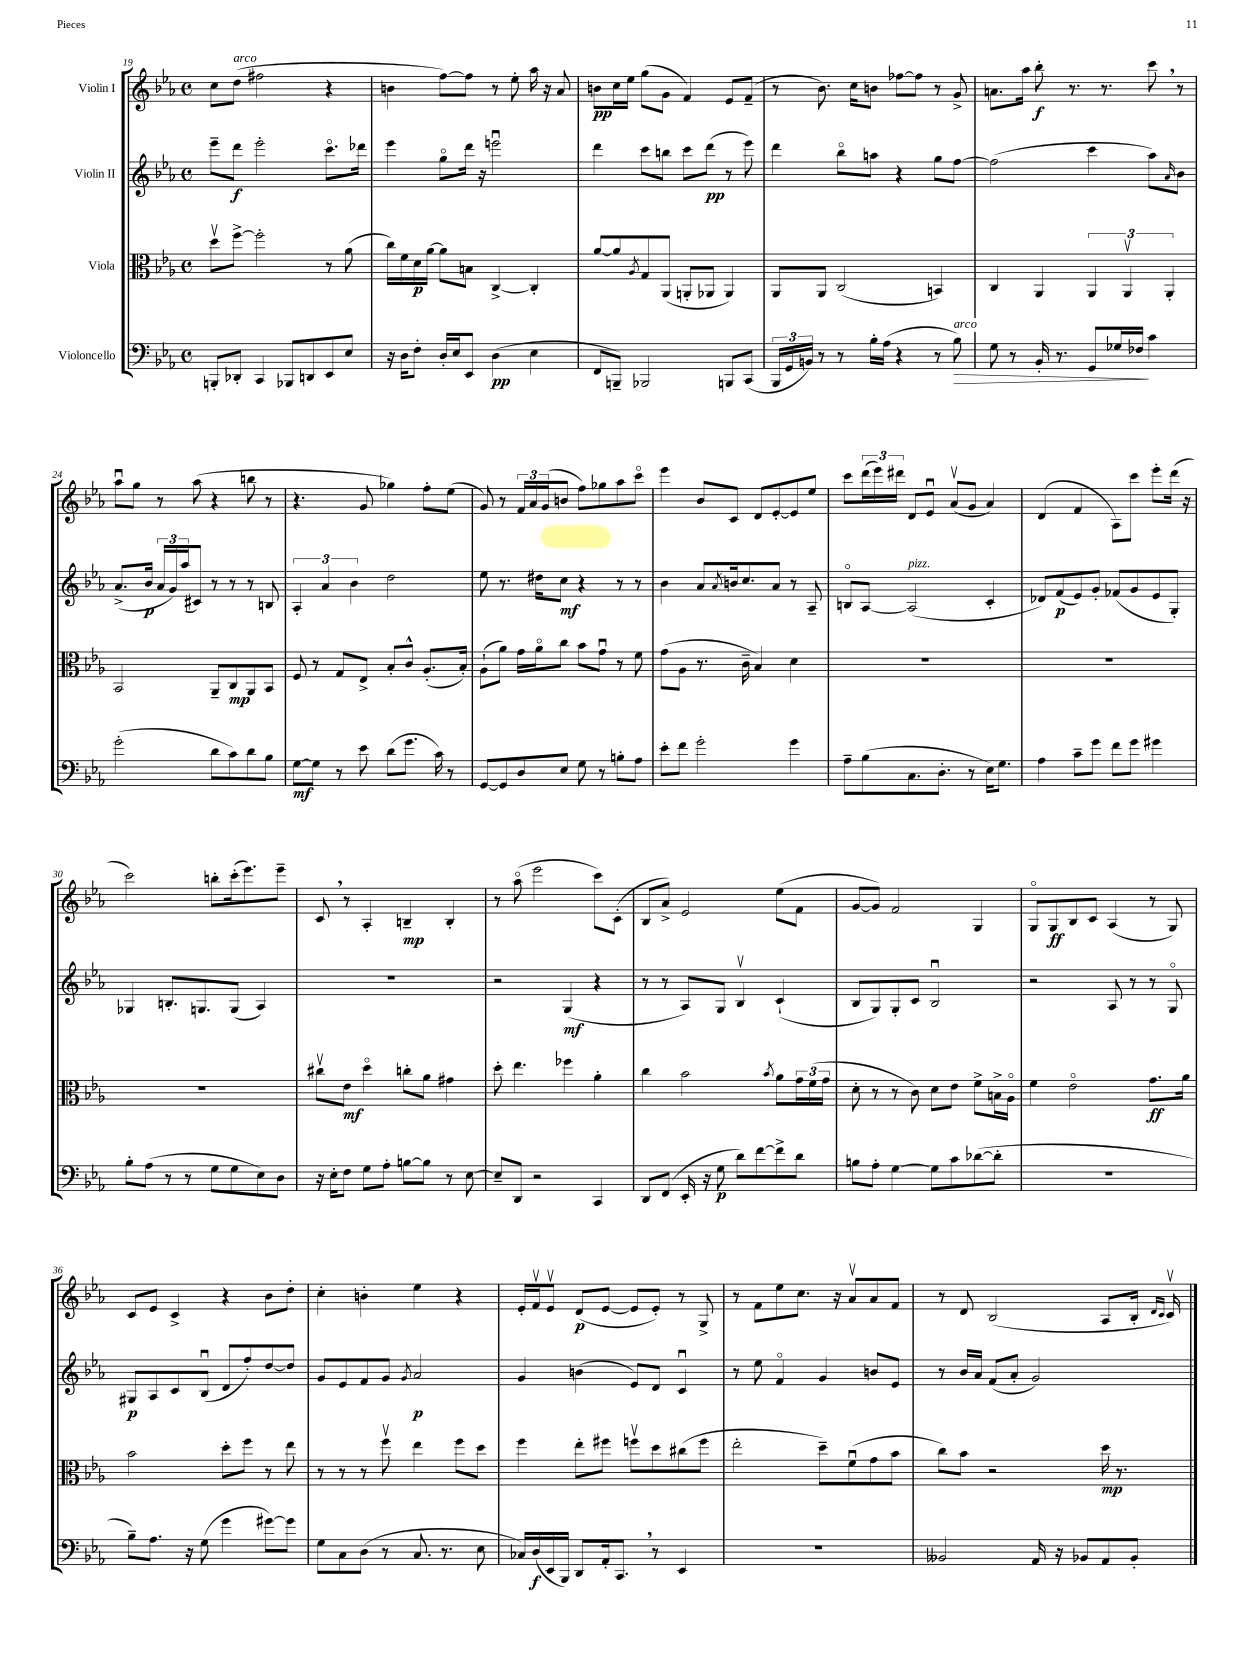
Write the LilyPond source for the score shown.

<<
\new StaffGroup <<
\new Staff = "s0" \with { instrumentName = "Violin I" } {
    \clef treble \key ees \major \defaultTimeSignature \time 4/4
    c''8 d''8^\markup { \italic "arco" }( fis''2 r4 |
    b'4 f''8~) f''8 r8 ees''8-. aes''16 r16 aes'8 |
    b'8\pp c''16 ees''16 g''8( g'8 f'4) ees'8 f'8--( |
    r8 bes'8.) c''16 b'8 fes''8~ fes''8 r8 g'8-> |
    a'8. aes''16 bes''8-.\f r8. r8. c'''8 \breathe r8 |
    aes''8\downbow g''8 r8 aes''8( r4 b''8 r8 |
    r4. g'8 ges''4) f''8-. ees''8( |
    g'8) r8 \tuplet 3/2 { f'16 aes'16 g'16( } b'8 f''8) ges''8 aes''8 c'''8\flageolet |
    ees'''4 bes'8 c'8 d'8 ees'8~-. ees'8 ees''8 |
    c'''8 \tuplet 3/2 { d'''16( ees'''16) dis'''16 } d'8 ees'8\downbow aes'8\upbow( g'8 aes'4) |
    d'4( f'4 aes8) c'''8 ees'''8-. d'''16( r16 |
    c'''2) b''8-. c'''16-.( ees'''8.) ees'''8-- |
    c'8 \breathe r8 aes4-. b4--\mp b4-. |
    r8 aes''8\flageolet( ees'''2 c'''8) c'8-.( |
    bes8 aes'8->) ees'2 ees''8( f'8 |
    g'8~ g'8) f'2 g4 |
    g8\flageolet g8\ff bes8 c'8 aes4( r8 g8) |
    c'8 ees'8 c'4-> r4 bes'8 d''8-. |
    c''4-. b'4-. ees''4 r4 |
    ees'16-. f'16\upbow ees'8\upbow d'8\p( ees'8~ ees'8 ees'8-.) r8 g8-> |
    r8 f'8 ees''8 c''8. r16 aes'8\upbow aes'8 f'8 |
    r8 d'8 bes2( aes8 bes16-. \grace { d'16 c'16 } c'16\upbow) \bar "|." |
}
\new Staff = "s1" \with { instrumentName = "Violin II" } {
    \clef treble \key ees \major \defaultTimeSignature \time 4/4
    ees'''8-- d'''8\f ees'''2-. c'''8.\flageolet des'''16 |
    ees'''4 g''8\flageolet d'''16 r16 e'''2\downbow |
    d'''4 c'''8 b''8 c'''8 d'''8\pp( r8 ees'''8) |
    d'''4 bes''8\flageolet a''8 r4 g''8 f''8~ |
    f''2( c'''4 aes''8) \grace { aes'16 } bes'8 |
    aes'8.->( bes'16\p \tuplet 3/2 { aes'16 g'16) aes''16( } cis'8) r8 r8 r8 b8 |
    \tuplet 3/2 { aes4-. aes'4 bes'4 } d''2 |
    ees''8 r8. dis''16 c''8\mf r4 r8 r8 |
    bes'4 aes'8 \acciaccatura { aes'8 } b'16 c''8. aes'8 r8 aes8-- |
    b8\flageolet aes8~ aes2^\markup { \italic "pizz." }( c'4-. |
    des'8) f'8\p( ees'8) g'8-. fes'8( g'8 ees'8 g8-.) |
    ges4 b8.-. g8. g8( aes4) |
    r1 |
    r2 g4\mf( r4 |
    r8 r8 aes8) g8 bes4\upbow c'4-!( |
    bes8 g8) g8-. c'8 bes2\downbow |
    r2 aes8 r8 r8 g8\flageolet |
    gis8\p aes8 c'8 bes8\downbow( d'8 f''8-.) d''8~ d''8 |
    g'8 ees'8 f'8 g'8 \acciaccatura { g'8 } aes'2\p |
    g'4 b'4( ees'8) d'8 c'4\downbow |
    r8 ees''8 f'4\flageolet g'4 b'8 ees'8 |
    r8 bes'16 aes'16 f'8( aes'8-. g'2) \bar "|." |
}
\new Staff = "s2" \with { instrumentName = "Viola" } {
    \clef alto \key ees \major \defaultTimeSignature \time 4/4
    d''8\upbow f''8~-> f''2-. r8 aes'8( |
    c''16) f'16 d'16\p aes'16~ aes'8 b8 c4~-> c4-. |
    aes'8~ aes'8 \acciaccatura { aes8 } g8 aes,8( a,8-. aes,8 aes,4) |
    aes,8 aes,8 c2( b,4) |
    c4 aes,4 \tuplet 3/2 { aes,4 aes,4\upbow aes,4-. } |
    bes,2 aes,8-- c8\mp aes,8 bes,8 |
    f8 r8 g8 ees8-> bes8-. c'8-^ aes8.-.( bes16-.) |
    aes8-!( aes'8) g'16 aes'16\flageolet c''8 bes'8 g'8\downbow r8 f'8 |
    g'8( aes8 r8. c'16-- bes4) d'4 |
    R1 |
    R1 |
    R1 |
    cis''8\upbow ees'8\mf d''4\flageolet c''8-. aes'8 gis'4 |
    d''8-. ees''4. fes''4 aes'4-. |
    c''4 bes'2 \acciaccatura { bes'8 } aes'8 \tuplet 3/2 { g'16 f'16( g'16 } |
    d'8-. r8 r8 c'8) d'8 ees'8 f'8-> b16-> aes16\flageolet |
    f'4 ees'2\flageolet g'8.\ff aes'16 |
    bes'2 d''8-. f''8 r8 ees''8 |
    r8 r8 r8 f''8\upbow ees''4 f''8 d''8 |
    f''4 ees''8-. fis''8 f''8\upbow d''8 cis''8( f''8 |
    ees''2-. d''8--) f'8\downbow( g'8 bes'8 |
    c''8) bes'8 r2 d''16\mp r8. \bar "|." |
}
\new Staff = "s3" \with { instrumentName = "Violoncello" } {
    \clef bass \key ees \major \defaultTimeSignature \time 4/4
    b,,8-. des,8-. c,4 bes,,8 d,8 ees,8 ees8 |
    r16 d16 f8-. d16-. ees16 ees,8 d4\pp( ees4 |
    f,8 b,,8--) bes,,2 b,,8 c,8( |
    \tuplet 3/2 { bes,,16 g,16 b,16) } r8 r8 bes16-. aes16( r4 r8 bes8\>^\markup { \italic "arco" }) |
    g8 r8 bes,16-. r8. g,8 ges16 fes16\! c'4 |
    g'2-.( d'8 c'8) d'8 bes8 |
    g8~\mf g8 r8 ees'8 d'8( g'8. c'16) r8 |
    g,8~ g,8 d8 ees8 g8 r8 b8-. aes8 |
    ees'8-. f'8 g'2-. g'4 |
    aes8-- bes8( c8. d8.-. r8 ees16) g8. |
    aes4 c'8-- g'8 f'8 g'8 gis'4 |
    bes8-. aes8( r8 r8 g8 g8 ees8) d8 |
    r16 ees16-. f8 g8 aes8-. b8~ b8 r8 ees8~ |
    ees8-- d,8 r2 c,4 |
    d,8 f,8( ees,16-. r16 g8\p d'8) f'8~ f'8-> d'8 |
    b8 aes8-. g4~ g8 c'8 des'8~( des'8-. |
    R1 |
    bes8--) aes8. r16 g8( g'4 gis'8~) gis'8 |
    g8 c8 d8( r8 c8. r8. ees8 |
    ces16) d16\f( ees,16 bes,,16) d,8 aes,16-. c,8. \breathe r8 ees,4 |
    R1 |
    beses,2 aes,16 r16 bes,8 aes,8 bes,8-. \bar "|." |
}
>>
>>
\layout { \context { \Score currentBarNumber = #19 } }
